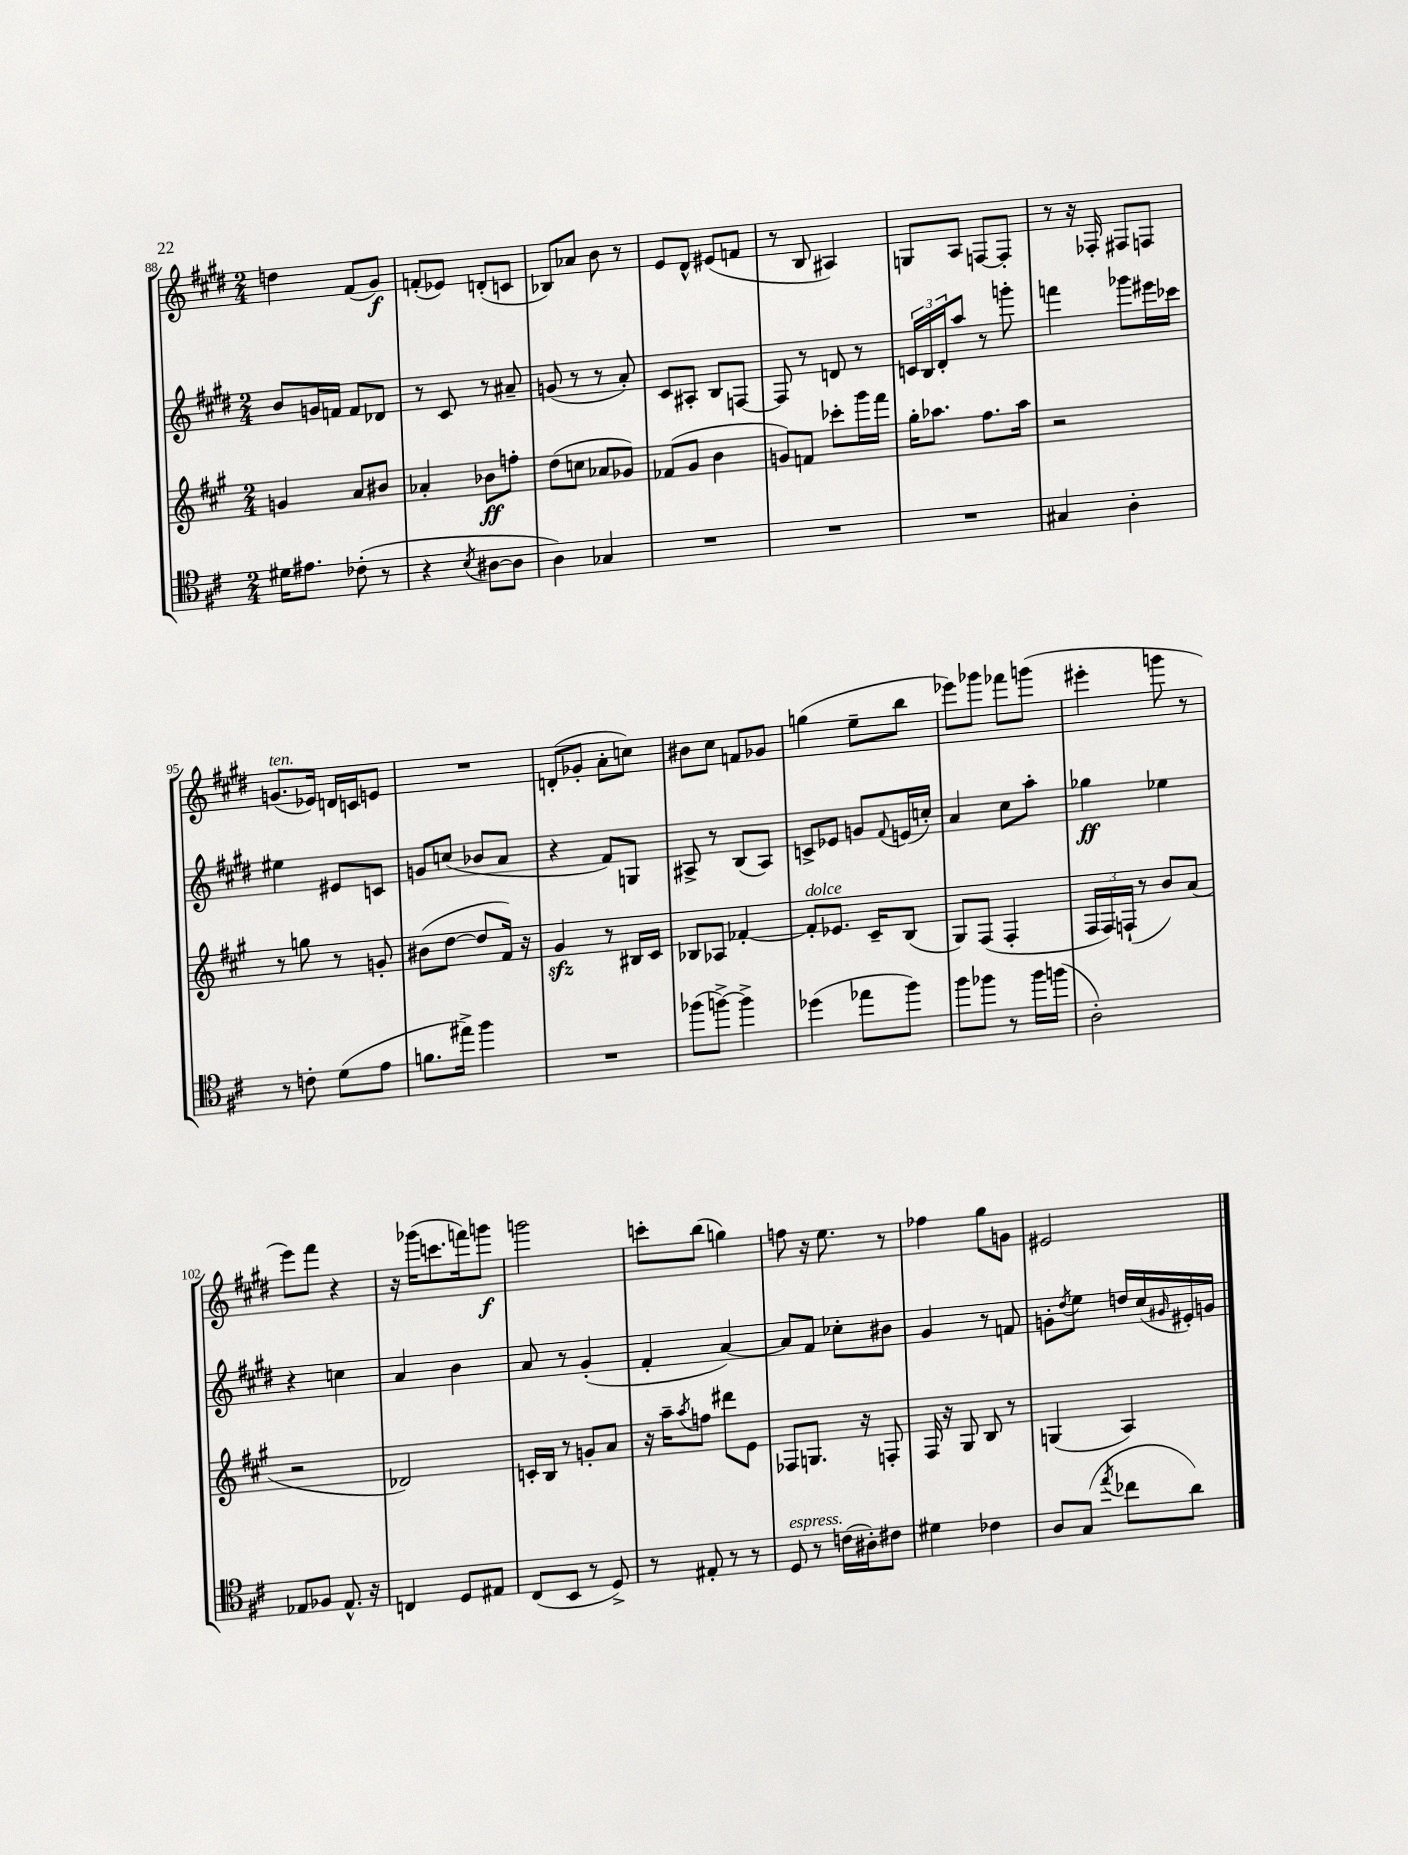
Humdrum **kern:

**kern	**kern	**dynam	**kern	**dynam	**kern	**dynam
*part4	*part3	*part3	*part2	*part2	*part1	*part1
*staff4	*staff3	*staff3	*staff2	*staff2	*staff1	*staff1
*clefC4	*clefG2	*	*clefG2	*	*clefG2	*
*k[f#c#]	*k[f#c#g#]	*	*k[f#c#g#d#]	*	*k[f#c#g#d#]	*
*M2/4	*M2/4	*	*M2/4	*	*M2/4	*
=88	=88	=88	=88	=88	=88	=88
16d#X\KL	4gn/	.	8b/L	.	4ddn\	.
8.e#X\J	.	.	.	.	.	.
.	.	.	16gn/L	.	.	.
.	.	.	16fn/JJ	.	.	.
(8c-X'\	8a/L	.	8f/L	.	(8f#/L	.
8r	8b#X/J	.	8d-X/J	.	8g#/J)	f
=89	=89	=89	=89	=89	=89	=89
4r	4a-X'/	.	8r	.	(8fn'/L	.
.	.	.	8c#/	.	8e-X/J)	.
8qB/	.	.	.	.	.	.
[8A#X\L	8b-X\L	ff	8r	.	(8dn'/L	.
8A#\J]	8ffn'\J	.	8a#X~/	.	8cn/J	.
=90	=90	=90	=90	=90	=90	=90
4A\)	(8dd\L	.	(8gn/	.	8B-X/L)	.
.	8ccn\J	.	8r	.	8a-X/J	.
4G-X/	8a-X/L	.	8r	.	8b\	.
.	8g-X/J)	.	8a'/)	.	8r	.
=91	=91	=91	=91	=91	=91	=91
2r	(8f-X/L	.	8c#/L	.	8e/L	.
.	8g#/J	.	8A#X'/J	.	8d#^^/J	.
.	4b\	.	8B/L	.	(8e#X/L	.
.	.	.	[8Fn/J	.	8fn/J	.
=92	=92	=92	=92	=92	=92	=92
2r	8gn/L)	.	8F/]	.	8r	.
.	8fn/J	.	8r	.	8B/	.
.	8ccc-X'\L	.	8dn/	.	4A#X/)	.
.	16ggg#\L	.	8r	.	.	.
.	16fff#\JJ	.	.	.	.	.
=93	=93	=93	=93	=93	=93	=93
2r	16gg#'\KL	.	24cn/LL	.	8Gn/L	.
.	.	.	24B/	.	.	.
.	8.aa-X\J	.	.	.	.	.
.	.	.	24d#'/J	.	.	.
.	.	.	8aa/J	.	8A/J	.
.	8.ff#\L	.	8r	.	[8Fn/L	.
.	.	.	8gggn'\	.	8F'/J]	.
.	16aa-\Jk	.	.	.	.	.
=94	=94	=94	=94	=94	=94	=94
4G#X/	2r	.	4fffn\	.	8r	.
.	.	.	.	.	16r	.
.	.	.	.	.	16F-X'/	.
4A'\	.	.	8ggg-X\L	.	8F#X/L	.
.	.	.	16eee#X\L	.	8Fn/J	.
.	.	.	16ccc-X\JJ	.	.	.
!!LO:LB:g=z
=95	=95	=95	=95	=95	=95	=95
!	!	!	!	!	!LO:TX:a:i:t=ten.	!
8r	8r	.	4ee#X\	.	(8.gn/L	.
8cn'\	8ggn\	.	.	.	.	.
.	.	.	.	.	16e-X/Jk)	.
(8d\L	8r	.	8e#X/L	.	16dn/LL	.
.	.	.	.	.	16cn/J	.
8e\J	8gn'/	.	8cn/J	.	8en/J	.
=96	=96	=96	=96	=96	=96	=96
8.fn\L	(8b#X\L	.	8gn/L	.	2r	.
.	[8dd\J	.	(8ccn/J	.	.	.
16ee#X^\Jk)	.	.	.	.	.	.
4ff#\	8dd/L]	.	8b-X/L	.	.	.
.	16f#/Jk)	.	8a/J	.	.	.
.	16r	.	.	.	.	.
=97	=97	=97	=97	=97	=97	=97
2r	4g#zz/	.	4r	.	(8dn'/L	.
.	.	.	.	.	8g-X'/J	.
.	8r	.	8f#/L)	.	8a'\L	.
.	16B#X/LL	.	8Gn/J	.	8ccn\J)	.
.	16c#/JJ	.	.	.	.	.
=98	=98	=98	=98	=98	=98	=98
(8ff-X\L	8B-X/L	.	8A#X^/	.	8b#X\L	.
[8ffn^\J)	8A-X/J	.	8r	.	8cc#\J	.
4ff^\]	[4f-X'/	.	(8B/L	.	8fn/L	.
.	.	.	8A#/J)	.	8g-X/J	.
=99	=99	=99	=99	=99	=99	=99
!	!LO:TX:a:i:t=dolce	!	!	!	!	!
(4dd-X\	8f-'/L]	.	8cn^/L	.	(4ggn\	.
.	8.e-X/J	.	8e-X/J	.	.	.
8ee-X\L	.	.	8gn/L	.	8ee~\L	.
.	16c#~/KL	.	.	.	.	.
.	.	.	8qqf#/	.	.	.
8ff#\J)	(8B/J	.	(16en/L	.	8bb\J	.
.	.	.	16ccn'/JJ)	.	.	.
=100	=100	=100	=100	=100	=100	=100
8ff#\L	8G#/L)	.	4a/	.	8eee-X\L)	.
8ff-X\J	(8F#/J	.	.	.	8ggg-X\J	.
8r	4F#'/	.	8cc#\L	.	8fff-X\L	.
16ff-\LL	.	.	8aa'\J	.	(8gggn\J	.
(16ffn\JJ	.	.	.	.	.	.
=101	=101	=101	=101	=101	=101	=101
2A'\)	24F#/LL	.	4gg-X\	ff	4eee#X'\	.
.	24F#/)	.	.	.	.	.
.	(24Fn`/JJ	.	.	.	.	.
.	8r	.	.	.	.	.
.	8b/L)	.	4ee-X\	.	8gggn\	.
.	(8a/J	.	.	.	8r	.
!!LO:LB:g=z
=102	=102	=102	=102	=102	=102	=102
8E-X/L	2r	.	4r	.	8eee\L)	.
8F-X/J	.	.	.	.	8fff#\J	.
8.E-^^/	.	.	4ccn\	.	4r	.
16r	.	.	.	.	.	.
=103	=103	=103	=103	=103	=103	=103
4Cn/	2d-X/)	.	4a/	.	16r	.
.	.	.	.	.	(16ggg-X\KL	.
.	.	.	.	.	8.cccn\	.
8D/L	.	.	4b\	.	.	.
.	.	.	.	.	16fffn\k)	.
8E#X/J	.	.	.	.	8gggn\J	f
=104	=104	=104	=104	=104	=104	=104
(8C#/L	16cn'/LL	.	8a/	.	2gggn\	.
.	16B/JJ	.	.	.	.	.
8BB/J	8r	.	8r	.	.	.
8r	8gn'/L	.	(4g#'/	.	.	.
8D^/)	8a/J	.	.	.	.	.
=105	=105	=105	=105	=105	=105	=105
8r	16r	.	4f#'/	.	8cccn'\L	.
.	16aa~\KL	.	.	.	.	.
.	8qaa/	.	.	.	.	.
8E#X'/	8ffn\J	.	.	.	(8bb\J	.
8r	8ddd#X\L	.	[4a/)	.	4ggn\)	.
8r	8e\J	.	.	.	.	.
=106	=106	=106	=106	=106	=106	=106
!LO:TX:a:i:t=espress.	!	!	!	!	!	!
8D/	8F-X/L	.	8a/L]	.	8ffn\	.
8r	8.Gn/J	.	8f#/J	.	16r	.
.	.	.	.	.	8.ee\	.
(16cn\LL	.	.	8cc-X'\L	.	.	.
16A#X'\J)	16r	.	.	.	.	.
8c#X\J	8Fn'/	.	8b#X\J	.	8r	.
=107	=107	=107	=107	=107	=107	=107
4d#X\	16F#/	.	4g#/	.	4ff-X\	.
.	16r	.	.	.	.	.
.	8G#/	.	.	.	.	.
4c-X\	8B/	.	8r	.	8gg#\L	.
.	8r	.	8fn/	.	8gn\J	.
=108	=108	=108	=108	=108	=108	=108
8A/L	(4Gn/	.	8gn'\L	.	2e#X/	.
.	.	.	8qdd#/	.	.	.
(8G/J	.	.	8ee\J	.	.	.
8qee/	.	.	.	.	.	.
8cc-X\L	4A/)	.	16ddn/LL	.	.	.
.	.	.	(16cc#/	.	.	.
.	.	.	16qqg#X/	.	.	.
8a\J)	.	.	16e#X'/)	.	.	.
.	.	.	16gn/JJ	.	.	.
==	==	==	==	==	==	==
*-	*-	*-	*-	*-	*-	*-
